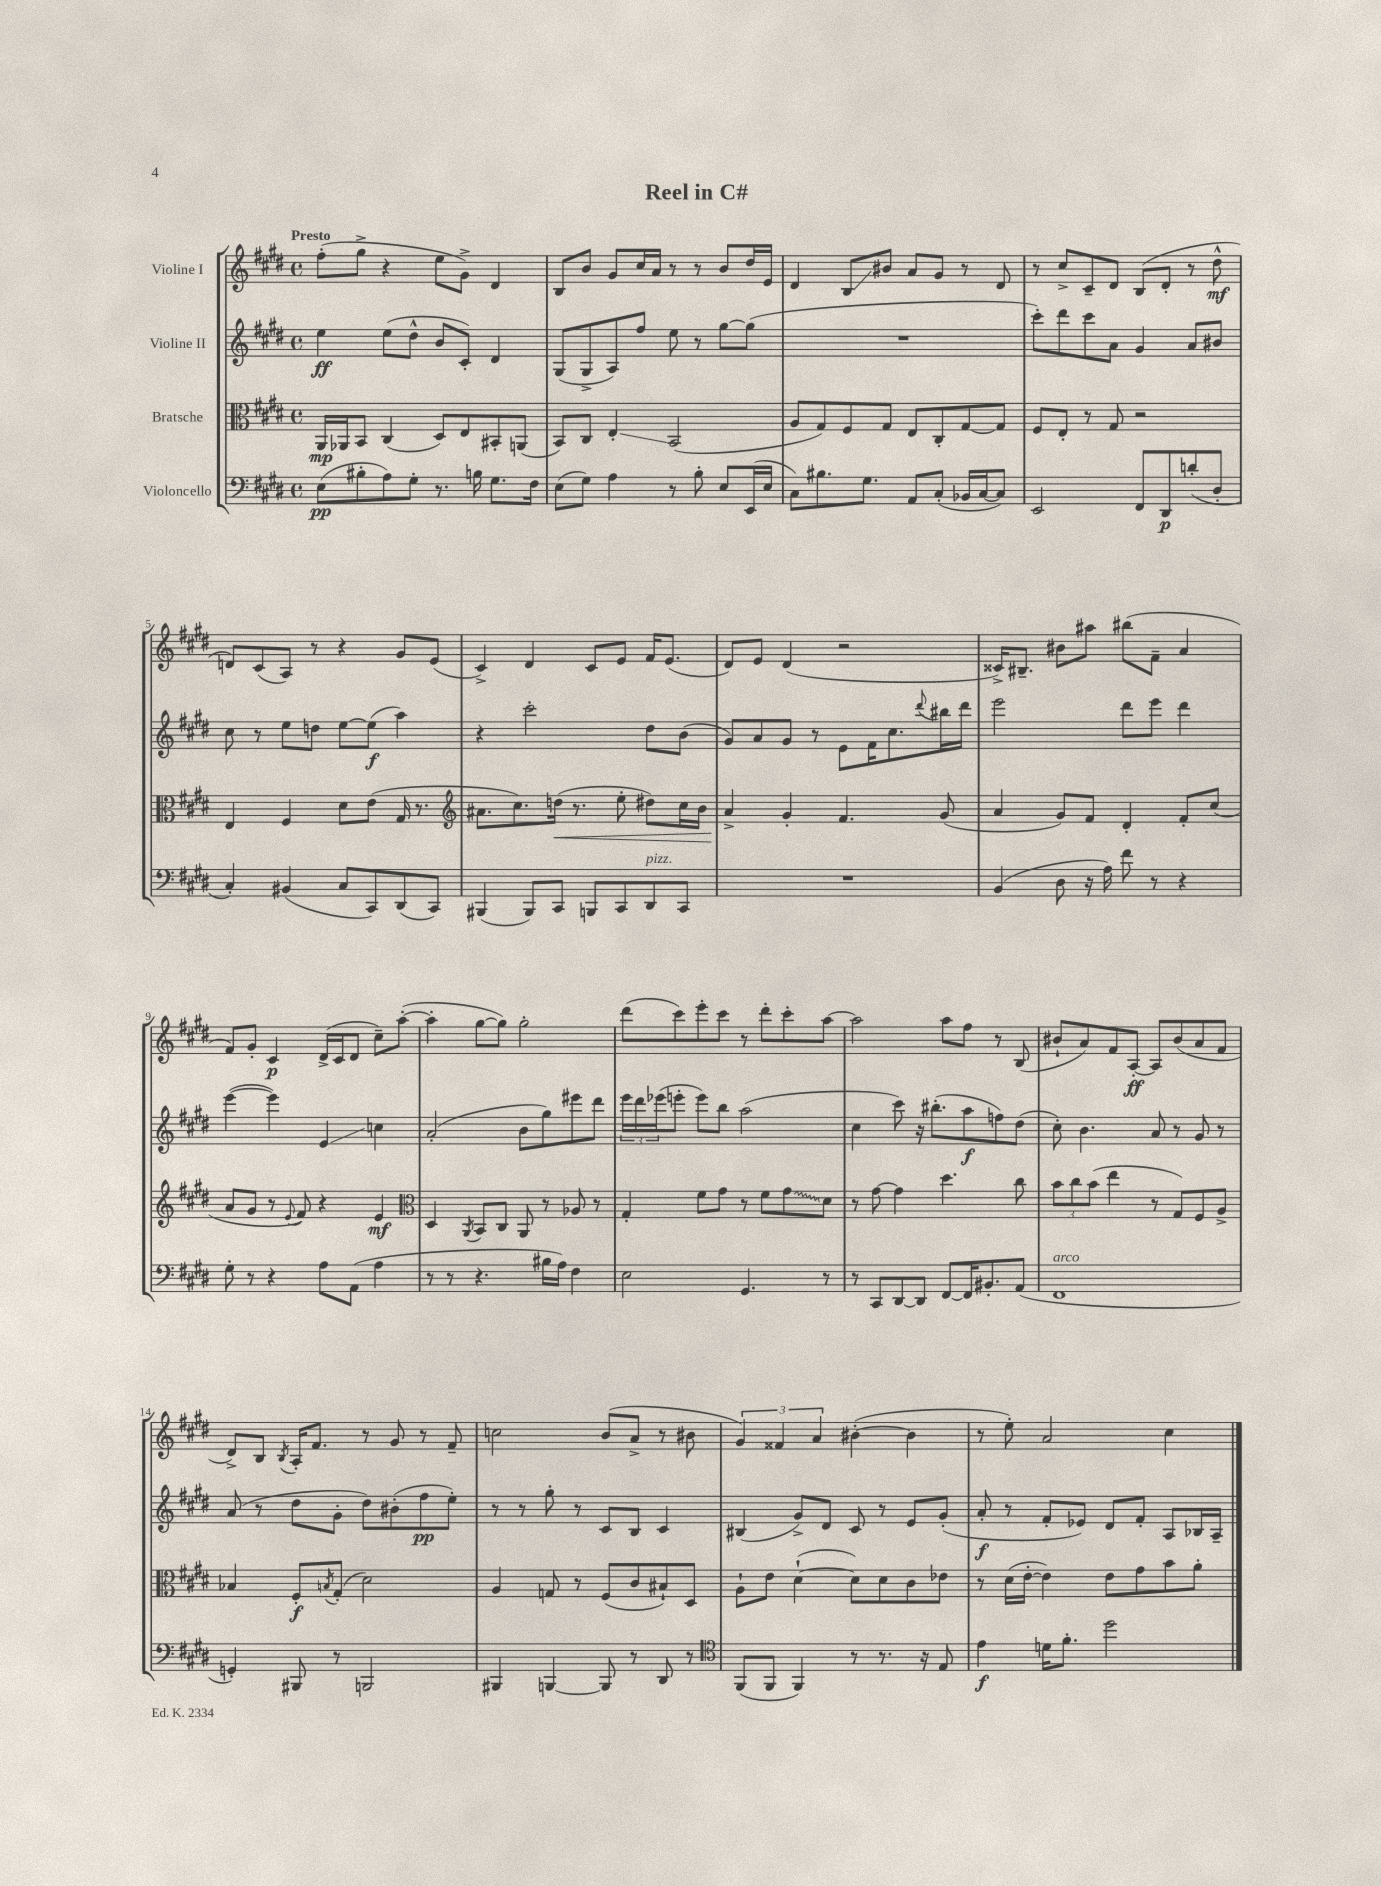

**kern	**kern	**kern	**kern
*staff4	*staff3	*staff2	*staff1
*clefF4	*clefC3	*clefG2	*clefG2
*k[f#c#g#d#]	*k[f#c#g#d#]	*k[f#c#g#d#]	*k[f#c#g#d#]
*M4/4	*M4/4	*M4/4	*M4/4
*met(c)	*met(c)	*met(c)	*met(c)
(8E\L	16AA/LL	4ee\	(8ff#'\L
.	16AA-/J	.	.
8B#'\	8BB/J	.	8gg#^\J
8A\)	(4C#/	(8ee\L	4r
8G#'\J	.	8dd#^^\J	.
8.r	8D#/L)	8b/L	8ee\L
.	8E/	8c#'/J)	8g#^\J)
16B\	.	.	.
8.G#\L	8BB#'/	4d#/	4d#/
.	(8AA/J	.	.
16F#\Jk	.	.	.
=	=	=	=
(8E\L	8BB/L)	(8G#/L	8B/L
8G#\J)	8C#/J	8G#^/	8b/J
4A\	4E'/	8A/)	8g#/L
.	.	8ff#/J	16cc#/L
.	.	.	16a/JJ
8r	(2BB/	8ee\	8r
8B'\	.	8r	8r
8E/L	.	[8gg#\L	8b/L
(16EE/L	.	(8gg#\]J	16dd#/L
16E/JJ	.	.	16e/JJ
=	=	=	=
8C#\L)	8A/L	1r	4d#/
8.B#\	8G#/)	.	.
.	8F#/	.	8B/L
8.G#\J	.	.	.
.	8G#/J	.	8b#/J
8AA/L	8E/L	.	8a/L
(8C#'/J	8C#'/	.	8g#/J
16BB-/LL	[8G#/	.	8r
[16C#/J	.	.	.
8C#/]J)	8G#/]J	.	8d#/
=	=	=	=
2EE/	8F#/L	8ccc#'\L)	8r
.	8E'/J	8ddd#\	8cc#^/L
.	8r	8ccc#\	8c#~/
.	8G#/	8a\J	8d#/J
8FF#/L	2r	4g#/	(8B/L
8DD#/	.	.	8d#'/J
(8d'/	.	8a/L	8r
8D#'/J	.	8b#/J	8dd#^^\
=	=	=	=
4C#'/)	4E/	8cc#\	8d/L)
.	.	8r	(8c#/
(4BB#/	4F#/	8ee\L	8A/J)
.	.	8dd\J	8r
8C#/L	8d#\L	[8ee\L	4r
8CC#/)	(8e\J	(8ee\]J	.
(8DD#/	16G#/	4aa\)	8g#/L
.	8.r	.	.
8CC#/J)	.	.	(8e/J
=	=	=	=
*	*clefG2	*	*
(4BBB#/	8.a#\L	4r	4c#^/)
.	8.cc#\)	.	.
8BBB#/L)	.	2ccc#'\	4d#/
8CC#/J	(16dd\Jk	.	.
.	8.r	.	.
8BBB/L	.	.	8c#/L
8CC#/	8ee'\	.	8e/J
8DD#/	8dd#\L)	8dd#\L	16f#/LK
.	.	.	(8.e/J
8CC#/J	16cc#\L	(8b\J	.
.	16b\JJ	.	.
=	=	=	=
1r	4a^/	8g#/L)	8d#/L)
.	.	8a/	8e/J
.	4g#'/	8g#/J	(4d#/
.	.	8r	.
.	4.f#/	8e\L	2r
.	.	16f#\K	.
.	.	8.cc#\	.
.	.	8qqddd#/	.
.	(8g#/	16bb#\L	.
.	.	16ddd#\JJ	.
=	=	=	=
(4BB/	4a/	2eee\	16c##^/LK)
.	.	.	8.B#~/J
8D#\	8g#/L)	.	8b#\L
16r	8f#/J	.	8aa#\J
16A\)	.	.	.
8f#\	4d#'/	8ddd#\L	(8bb#\L
8r	.	8eee\J	8f#~\J
4r	8f#'/L	4ddd#\	4a/
.	(8cc#/J	.	.
=	=	=	=
8G#'\	8a/L	([4eee\	8f#/L)
8r	8g#/J	.	8g#'/J
4r	8r	4eee\])	4c#/
.	8qqe/	.	.
.	8f#/)	.	.
8A\L	4r	4e/	(16d#^/LL
.	.	.	16c#/J
(8AA\J	.	.	8d#/J
4A\	4e/	4cc\	8cc#~\L)
.	.	.	([8aa'\J
=	=	=	=
*	*clefC3	*	*
8r	4D#/	(2a'/	4aa'\]
8r	.	.	.
.	8qAA/	.	.
4.r	8BB/L	.	[8gg#\L
.	8C#/J	.	8gg#\]J)
.	8AA/	8b\L	2gg#'\
16B#\LL	8r	8gg#\)	.
16A\JJ)	.	.	.
4F#\	8A-/	8eee#\	.
.	8r	8ddd#\J	.
=	=	=	=
2E\	4G#'/	24eee\LL	(8ddd#\L
.	.	24ddd#\	.
.	.	(24eee-\J	.
.	.	8eee'\J	8ccc#\)
.	8f#\L	8eee\L)	8eee'\
.	8g#\J	8bb\J	8ccc#\J
4.GG#/	8r	(2aa\	8r
.	8f#\L	.	8ddd#'\L
.	8g#\	.	8ccc#'\
8r	8d#\J	.	[8aa\J
=	=	=	=
8r	8r	4cc#\	2aa\]
8CC#/L	[8g#\	.	.
[8DD#/	4g#\]	8ccc#\)	.
8DD#/]J	.	16r	.
.	.	(8.bb#'\L	.
[8FF#/L	4.dd#\	.	8aa\L
16FF#/]K	.	8aa\	8ff#\J
8.BB#'/	.	.	.
.	.	8ff\)	8r
(8AA/J	8cc#\	(8dd#\J	(8B/
=	=	=	=
1FF#	12b\L	8cc#'\)	8b#`/L
.	12cc#\	.	.
.	.	4.b\	8a/)
.	(12b\J	.	.
.	4ee\	.	8f#/
.	.	.	[8A'/J
.	8r	8a/	8A/]L
.	8G#/L)	8r	(8b#/
.	8F#/	8g#/	8a/
.	8A^/J	8r	8f#/J
=	=	=	=
4GG'/)	4B-/	(8a/	8d#^/L)
.	.	8r	8B/J
.	.	.	8qB/
8BBB#/	8F#'/L	8dd#\L	16A'/LK
.	.	.	8.f#/J
.	8qB/	.	.
8r	(8G#'/J	8g#'\J	.
2BBB/	2d#\)	8dd#\L)	8r
.	.	(8b#'\	8g#/
.	.	8ff#\	8r
.	.	8ee'\J)	8f#~/
=	=	=	=
4BBB#/	4A/	8r	2cc\
.	.	8r	.
[4BBB/	8G/	8gg#'\	.
.	8r	8r	.
8BBB/]	(8F#/L	8c#/L	(8b/L
8r	8c#/	8B/J	8a^/J
8DD#/	8B#`/)	4c#/	8r
8r	8D#/J	.	8b#\
=	=	=	=
*clefC4	*	*	*
(8FF#/L	8A`\L	(4B#/	6g#/)
8FF#/J	8e\J	.	.
.	.	.	6f##/
4FF#/)	([4d#`\	8g#^/L)	.
.	.	.	6a/
.	.	8d#/J	.
8r	8d#\]L)	8c#/	([4b#'\
8.r	8d#\	8r	.
.	8c#\	8e/L	4b#\]
16r	.	.	.
8E/	8e-\J	(8g#'/J	.
=	=	=	=
4e\	8r	8a'/	8r
.	(16d#\LL	8r	8ee'\)
.	[16e'\JJ	.	.
16d\LK	4e\])	8f#'/L	2a/
8.f#'\J	.	.	.
.	.	8e-/J)	.
2dd#\	8e\L	8d#/L	.
.	8g#\	8f#'/J	.
.	8b\	8A/L	4cc#\
.	8a'\J	16B-/L	.
.	.	16A~/JJ	.
==	==	==	==
*-	*-	*-	*-
